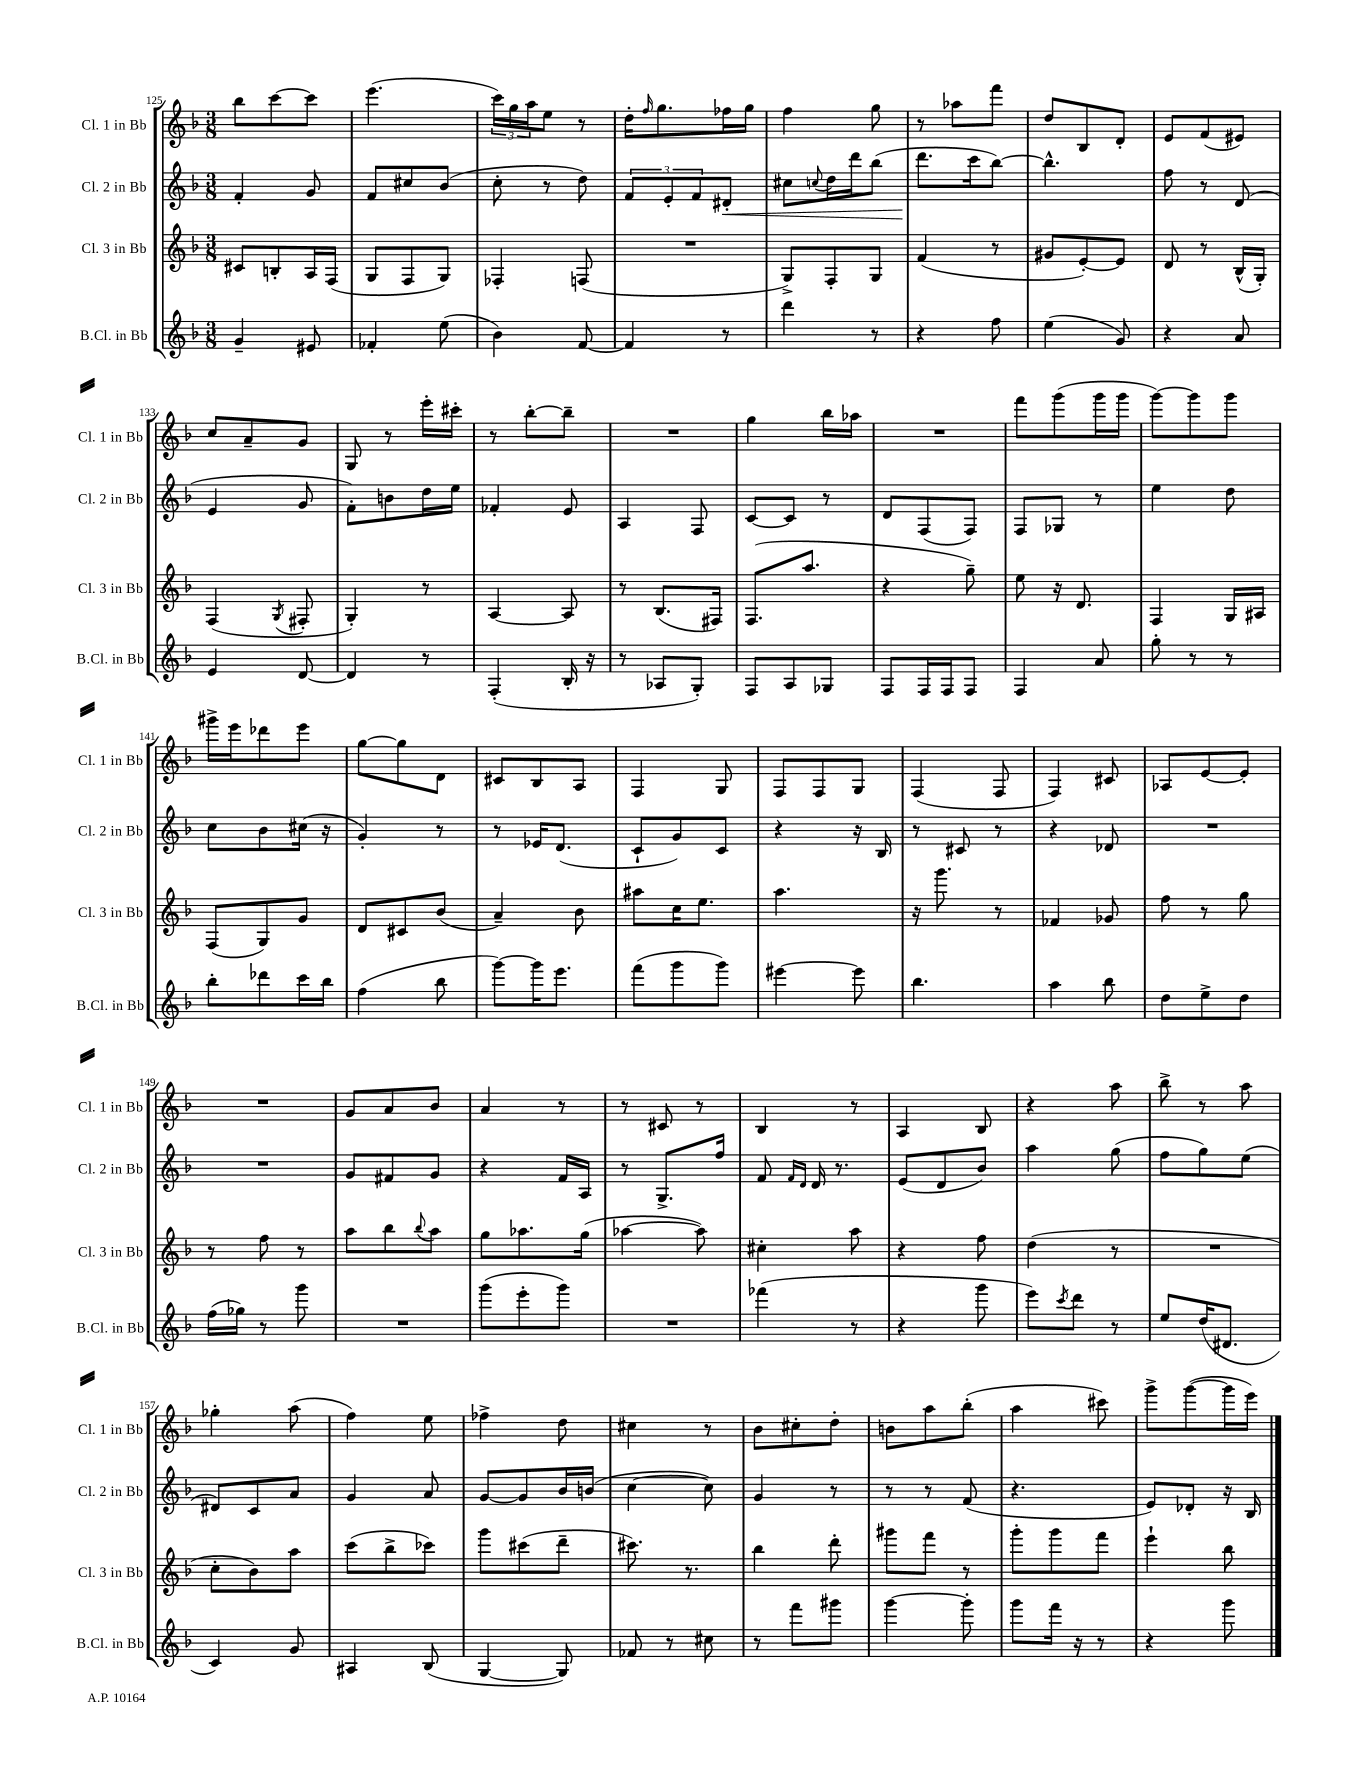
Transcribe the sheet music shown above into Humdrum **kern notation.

**kern	**kern	**kern	**kern
*staff4	*staff3	*staff2	*staff1
*clefG2	*clefG2	*clefG2	*clefG2
*k[b-]	*k[b-]	*k[b-]	*k[b-]
*M3/8	*M3/8	*M3/8	*M3/8
4g~/	8c#/L	4f'/	8bb-\L
.	8B'/	.	[8ccc\
8e#/	16A/L	8g/	8ccc\]J
.	(16F/JJ	.	.
=	=	=	=
4f-'/	8G/L	8f/L	(4.eee\
.	8F/	8cc#/	.
(8ee\	8G/J)	(8b-/J	.
=	=	=	=
4b-\)	4F-'/	8cc'\	24ccc\LL)
.	.	.	24gg\
.	.	.	24aa\J
.	.	8r	8ee\J
[8f/	(8F/	8dd\)	8r
=	=	=	=
4f/]	4.r	12f/L	16dd'\LK
.	.	.	16qqff/
.	.	.	8.gg\
.	.	12e'/	.
.	.	12f/	.
8r	.	8d#'/J	16ff-\L
.	.	.	16gg\JJ
=	=	=	=
4ddd\	8G^/L)	8cc#\L	4ff\
.	.	8qqcc/	.
.	8F'/	16dd\L	.
.	.	16ddd\J	.
8r	8G/J	(8bb-\J	8gg\
=	=	=	=
4r	(4f/	8.ddd\L	8r
.	.	.	8aa-\L
.	.	16ccc\k	.
8ff\	8r	[8bb-\J)	8fff\J
=	=	=	=
(4ee\	8g#/L	4.bb-^^\]	8dd/L
.	[8e'/)	.	8B-/
8g/)	8e/]J	.	8d'/J
=	=	=	=
4r	8d/	8ff\	8e/L
.	8r	8r	(8f/
8a/	(16B-^^/LL	(8d/	8e#/J)
.	16G'/JJ)	.	.
=	=	=	=
4e/	(4F/	4e/	8cc/L
.	.	.	8a~/
.	8qG/	.	.
[8d/	8F#'/	8g/	8g/J
=	=	=	=
4d/]	4G'/)	8f'\L)	8G/
.	.	8b\	8r
8r	8r	16dd\L	16eee'\LL
.	.	16ee\JJ	16ccc#'\JJ
=	=	=	=
(4F'/	[4A/	4f-'/	8r
.	.	.	[8bb-'\L
16B-'/	8A/]	8e/	8bb-~\]J
16r	.	.	.
=	=	=	=
8r	8r	4A/	4.r
8A-/L	(8.B-/L	.	.
8G'/J)	.	8F/	.
.	16F#/Jk)	.	.
=	=	=	=
8F/L	(8.F/L	[8c/L	4gg\
8A/	.	8c/]J	.
.	8.aa/J	.	.
8G-/J	.	8r	16bb-\LL
.	.	.	16aa-\JJ
=	=	=	=
8F/L	4r	8d/L	4.r
16F/L	.	(8F/	.
16F/J	.	.	.
8F/J	8gg~\)	8F/J)	.
=	=	=	=
4F/	8ee\	8F/L	8fff\L
.	16r	8G-/J	(8ggg\
.	8.d/	.	.
8a/	.	8r	16ggg\L
.	.	.	16ggg\JJ
=	=	=	=
8gg'\	4F/	4ee\	[8ggg\L)
8r	.	.	8ggg\]
8r	16G/LL	8dd\	8ggg\J
.	16A#/JJ	.	.
=	=	=	=
8bb-'\L	(8F/L	8cc\L	16ggg#^\LL
.	.	.	16eee\J
8ddd-\	8G/)	8b-\	8ddd-\
16ccc\L	8g/J	(16cc#\Jk	8eee\J
16bb-\JJ	.	16r	.
=	=	=	=
(4ff\	8d/L	4g'/)	[8gg\L
.	8c#/	.	8gg\]
8bb-\	(8b-/J	8r	8d\J
=	=	=	=
[8ggg\L)	4a~/)	8r	8c#/L
16ggg\]K	.	16e-/LK	8B-/
8.eee\J	.	(8.d/J	.
.	8b-\	.	8A/J
=	=	=	=
(8fff\L	8aa#\L	8c`/L	4F/
8ggg\	16cc\K	8g/)	.
.	8.ee\J	.	.
8ggg\J)	.	8c/J	8G/
=	=	=	=
[4eee#\	4.aa\	4r	8F/L
.	.	.	8F/
8eee#\]	.	16r	8G/J
.	.	16B-/	.
=	=	=	=
4.bb-\	16r	8r	(4F/
.	8.ggg\	.	.
.	.	8c#/	.
.	8r	8r	8F/
=	=	=	=
4aa\	4f-/	4r	4F/)
8bb-\	8g-/	8d-/	8c#/
=	=	=	=
8dd\L	8ff\	4.r	8A-/L
8ee^\	8r	.	[8e/
8dd\J	8gg\	.	8e'/]J
=	=	=	=
(16ff\LL	8r	4.r	4.r
16gg-\JJ)	.	.	.
8r	8ff\	.	.
8ggg\	8r	.	.
=	=	=	=
4.r	8aa\L	8g/L	8g/L
.	8bb-\	8f#/	8a/
.	8qqbb-/	.	.
.	8aa\J	8g/J	8b-/J
=	=	=	=
(8ggg\L	8gg\L	4r	4a/
8eee'\	8.aa-\	.	.
8ggg\J)	.	16f/LL	8r
.	(16gg\Jk	16A/JJ	.
=	=	=	=
4.r	[4aa-\	8r	8r
.	.	8.G^/L	8c#/
.	8aa-\])	.	8r
.	.	16ff/Jk	.
=	=	=	=
(4fff-\	4cc#'\	8f/	4B-/
.	.	16qqf/LL	.
.	.	16qqd/JJ	.
.	.	16d/	.
.	.	8.r	.
8r	8aa\	.	8r
=	=	=	=
4r	4r	(8e/L	4A/
.	.	8d/	.
8ggg\	8ff\	8b-/J)	8B-/
=	=	=	=
8eee\L)	(4dd\	4aa\	4r
8qccc/	.	.	.
8ddd\J	.	.	.
8r	8r	(8gg\	8aa\
=	=	=	=
8ee/L	4.r	8ff\L	8bb-^\
(16dd/K	.	8gg\)	8r
8.d#/J	.	.	.
.	.	(8ee\J	8aa\
=	=	=	=
4c/)	8cc'\L	8d#/L)	4gg-'\
.	8b-\)	8c/	.
8g/	8aa\J	8a/J	(8aa\
=	=	=	=
4A#/	(8ccc\L	4g/	4ff\)
.	8bb-^\	.	.
(8B-/	8ccc-\J)	8a/	8ee\
=	=	=	=
[4G/	8ggg\L	[8g/L	4ff-^\
.	(8ccc#\	8g/]	.
8G/])	8ddd~\J	16b-/L	8dd\
.	.	(16b/JJ	.
=	=	=	=
8f-/	8.ccc#\)	[4cc\	4cc#\
8r	.	.	.
.	8.r	.	.
8cc#\	.	8cc\])	8r
=	=	=	=
8r	4bb-\	4g/	8b-\L
8fff\L	.	.	8cc#'\
8ggg#\J	8ddd'\	8r	8dd'\J
=	=	=	=
[4ggg\	8ggg#\L	8r	8b\L
.	8fff\J	8r	8aa\
8ggg'\]	8r	(8f/	(8bb-'\J
=	=	=	=
8ggg\L	8ggg'\L	4.r	4aa\
16fff\Jk	8ggg\	.	.
16r	.	.	.
8r	8fff\J	.	8ccc#\)
=	=	=	=
4r	4eee`\	8e/L)	8ggg^\L
.	.	8d-'/J	([8ggg\
8ggg\	8bb-\	16r	16ggg\]L
.	.	16B-/	16eee\JJ)
==	==	==	==
*-	*-	*-	*-
